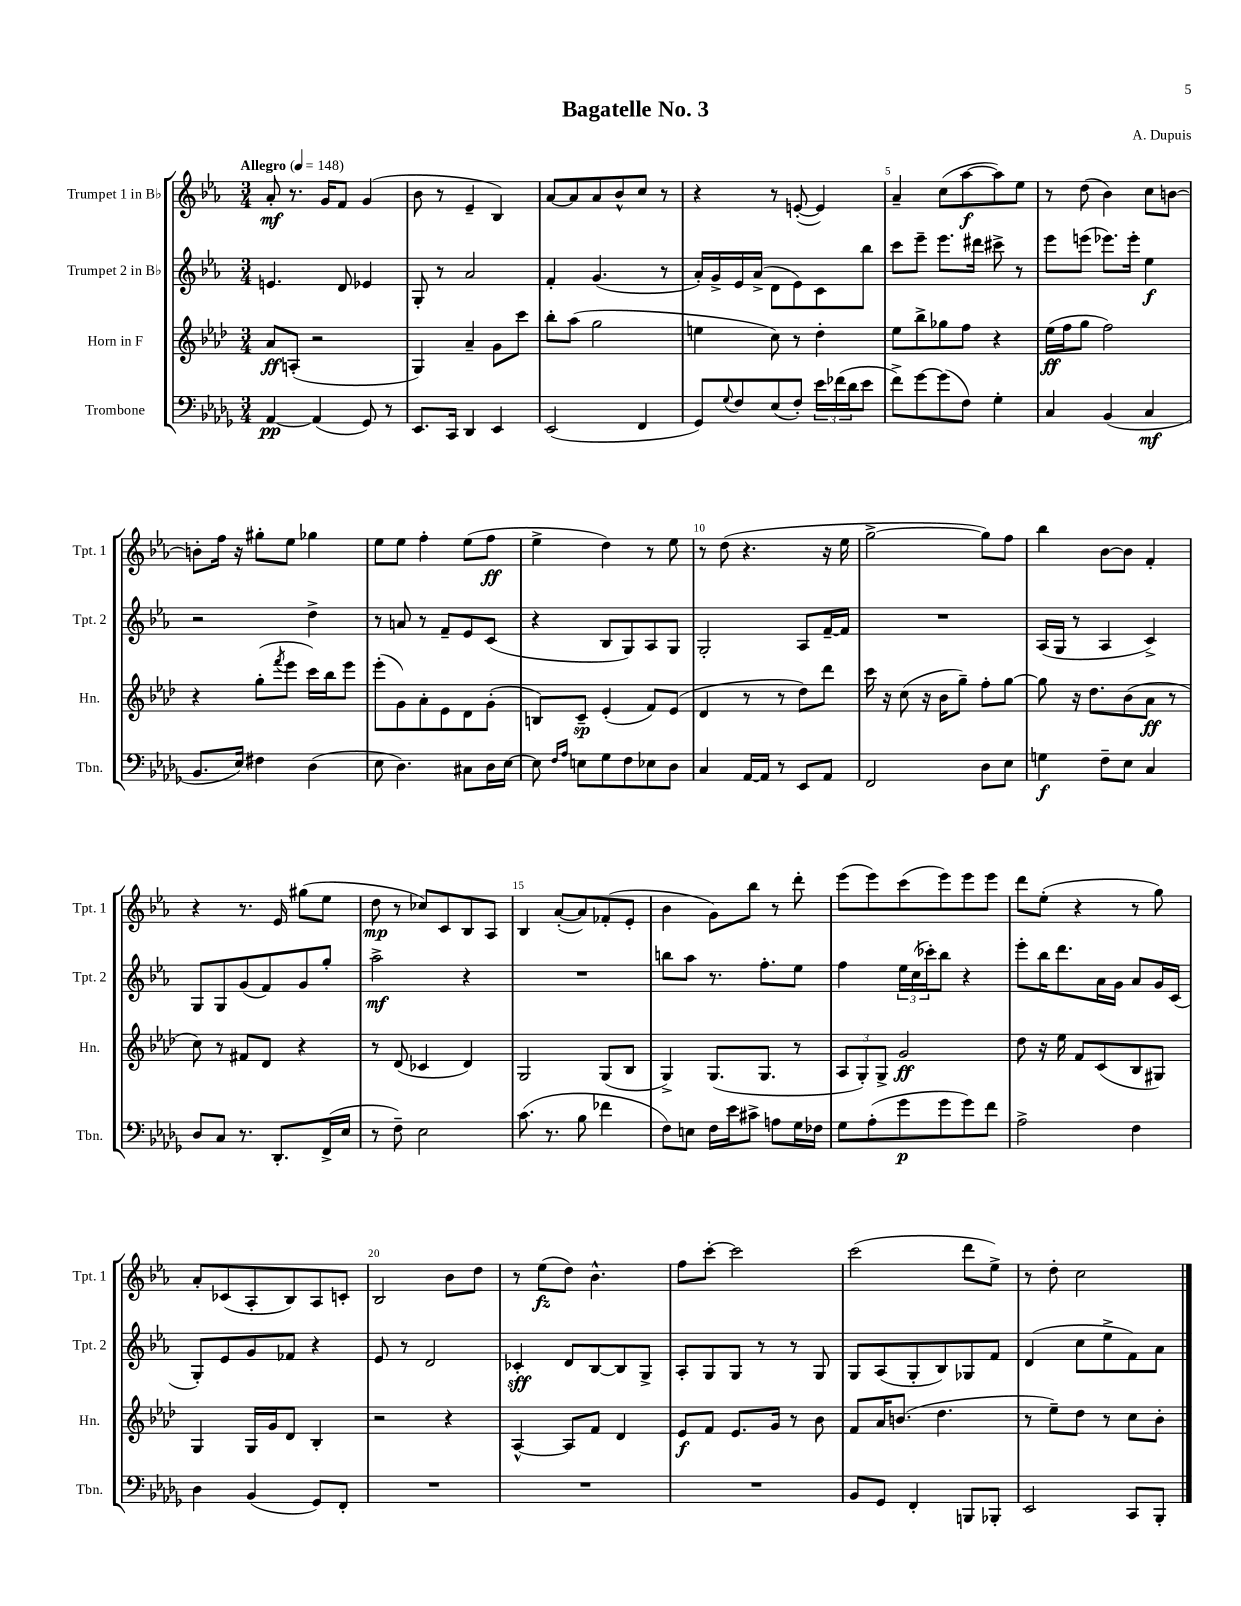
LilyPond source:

\header { title = "Bagatelle No. 3" composer = "A. Dupuis" }
<<
\new StaffGroup <<
\new Staff = "s0" \with { instrumentName = "Trumpet 1 in Bb" shortInstrumentName = "Tpt. 1" } {
    \clef treble \key ees \major \numericTimeSignature \time 3/4 \tempo "Allegro" 4 = 148
    aes'8-.\mf r8. g'16 f'8 g'4( |
    bes'8 r8 ees'4-- bes4) |
    aes'8~ aes'8 aes'8 bes'8-^ c''8 r8 |
    r4 r8 e'8~-.( e'4) |
    aes'4-- c''8( aes''8~\f aes''8) ees''8 |
    r8 d''8( bes'4) c''8 b'8~ |
    b'8-. f''16 r16 gis''8-. ees''8 ges''4 |
    ees''8 ees''8 f''4-. ees''8( f''8\ff |
    ees''4-> d''4) r8 ees''8 |
    r8 d''8( r4. r16 ees''16 |
    g''2~-> g''8) f''8 |
    bes''4 bes'8~ bes'8 f'4-. |
    r4 r8. ees'16 gis''8( ees''8 |
    d''8\mp r8 ces''8) c'8 bes8 aes8 |
    bes4 aes'8~-.( aes'8) fes'8-.( ees'8-. |
    bes'4 g'8) bes''8 r8 d'''8-. |
    ees'''8( ees'''8) c'''8( ees'''8) ees'''8 ees'''8 |
    d'''8 ees''8-.( r4 r8 g''8) |
    aes'8-. ces'8( aes8-. bes8) aes8 c'8-. |
    bes2 bes'8 d''8 |
    r8 ees''8\fz( d''8) bes'4.-^ |
    f''8 c'''8~-. c'''2 |
    c'''2( d'''8 ees''8->) |
    r8 d''8-. c''2 \bar "|." |
}
\new Staff = "s1" \with { instrumentName = "Trumpet 2 in Bb" shortInstrumentName = "Tpt. 2" } {
    \clef treble \key ees \major \numericTimeSignature \time 3/4
    e'4. d'8 ees'4 |
    g8-. r8 aes'2 |
    f'4-. g'4.( r8 |
    aes'16-.) g'16-> ees'16 aes'16->( d'8 ees'8) c'8 bes''8 |
    c'''8 ees'''8-- ees'''8. dis'''16 cis'''8-> r8 |
    ees'''8 e'''8( ees'''8.) ees'''16-. ees''4\f |
    r2 d''4-> |
    r8 a'8 r8 f'8-- ees'8 c'8( |
    r4 bes8 g8) aes8 g8 |
    g2-. aes8 f'16~-- f'16 |
    R2. |
    aes16( g16 r8 aes4 c'4->) |
    g8 g8 g'8( f'8) g'8 g''8-. |
    aes''2->\mf r4 |
    R2. |
    b''8 aes''8 r8. f''8.-. ees''8 |
    f''4 \tuplet 3/2 { ees''16 c''16( ces'''16-.) } bes''8 r4 |
    ees'''8-. bes''16 d'''8. aes'16 g'16 aes'8 g'16 c'16( |
    g8-.) ees'8 g'8 fes'8 r4 |
    ees'8 r8 d'2 |
    ces'4-.\sff d'8 bes8~ bes8 g8-> |
    aes8-. g8 g8 r8 r8 g8 |
    g8 aes8( g8-. bes8) ges8 f'8 |
    d'4( c''8 ees''8-> f'8) aes'8 \bar "|." |
}
\new Staff = "s2" \with { instrumentName = "Horn in F" shortInstrumentName = "Hn." } {
    \clef treble \key aes \major \numericTimeSignature \time 3/4
    aes'8\ff a8-.( r2 |
    g4) aes'4-- g'8 c'''8 |
    bes''8-. aes''8( g''2 |
    e''4 c''8) r8 des''4-. |
    ees''8 bes''8-> ges''8 f''8 r4 |
    ees''16\ff( f''16 g''8 f''2) |
    r4 g''8-.( \acciaccatura { f'''8 } ees'''8 c'''16) bes''16 ees'''8 |
    ees'''8-.( g'8) aes'8-. ees'8 des'8 g'8-.( |
    b8) c'8--\sp ees'4-.( f'8) ees'8( |
    des'4 r8 r8 des''8) des'''8 |
    c'''16 r16 c''8( r16 bes'16 g''8--) f''8-. g''8~ |
    g''8 r16 des''8. bes'8( aes'8\ff r8 |
    c''8) r8 fis'8 des'8 r4 |
    r8 des'8( ces'4 des'4) |
    g2 g8( bes8 |
    g4->) g8.( g8. r8 |
    \tuplet 3/2 { aes8 g8-.) g8-> } g'2\ff |
    des''8 r16 ees''16 f'8 c'8( bes8 gis8) |
    g4 g16 g'16 des'8 bes4-. |
    r2 r4 |
    aes4~-^ aes8 f'8 des'4 |
    ees'8\f f'8 ees'8. g'16 r8 bes'8 |
    f'8 aes'16 b'8.( des''4. |
    r8 ees''8--) des''8 r8 c''8 bes'8-. \bar "|." |
}
\new Staff = "s3" \with { instrumentName = "Trombone" shortInstrumentName = "Tbn." } {
    \clef bass \key des \major \numericTimeSignature \time 3/4
    aes,4~\pp aes,4( ges,8) r8 |
    ees,8. c,16 des,4 ees,4 |
    ees,2( f,4 |
    ges,8) \appoggiatura { ges8 } f8 ees8( f8-.) \tuplet 3/2 { ees'16 fes'16( des'16 } ees'8 |
    f'8->) ges'8~ ges'8( f8) ges4-. |
    c4 bes,4( c4\mf |
    bes,8. ees16) fis4 des4( |
    ees8 des4.) cis8 des16 ees16~ |
    ees8 \grace { f16 aes16 } e8 ges8 f8 ees8 des8 |
    c4 aes,16~ aes,16 r8 ees,8 aes,8 |
    f,2 des8 ees8 |
    g4\f f8-- ees8 c4 |
    des8 c8 r8. des,8.-. f,16->( ees16 |
    r8 f8--) ees2 |
    c'8.( r8. bes8 fes'4 |
    f8) e8 f16 ees'16 cis'8-> a8 ges16 fes16 |
    ges8 aes8-.( ges'8\p ges'8 ges'8) f'8 |
    aes2-> f4 |
    des4 bes,4( ges,8) f,8-. |
    R2. |
    R2. |
    R2. |
    bes,8 ges,8 f,4-. b,,8 bes,,8-. |
    ees,2 c,8 bes,,8-. \bar "|." |
}
>>
>>
\layout { \context { \Score \override BarNumber.break-visibility = ##(#f #t #t) barNumberVisibility = #(every-nth-bar-number-visible 5) } }
